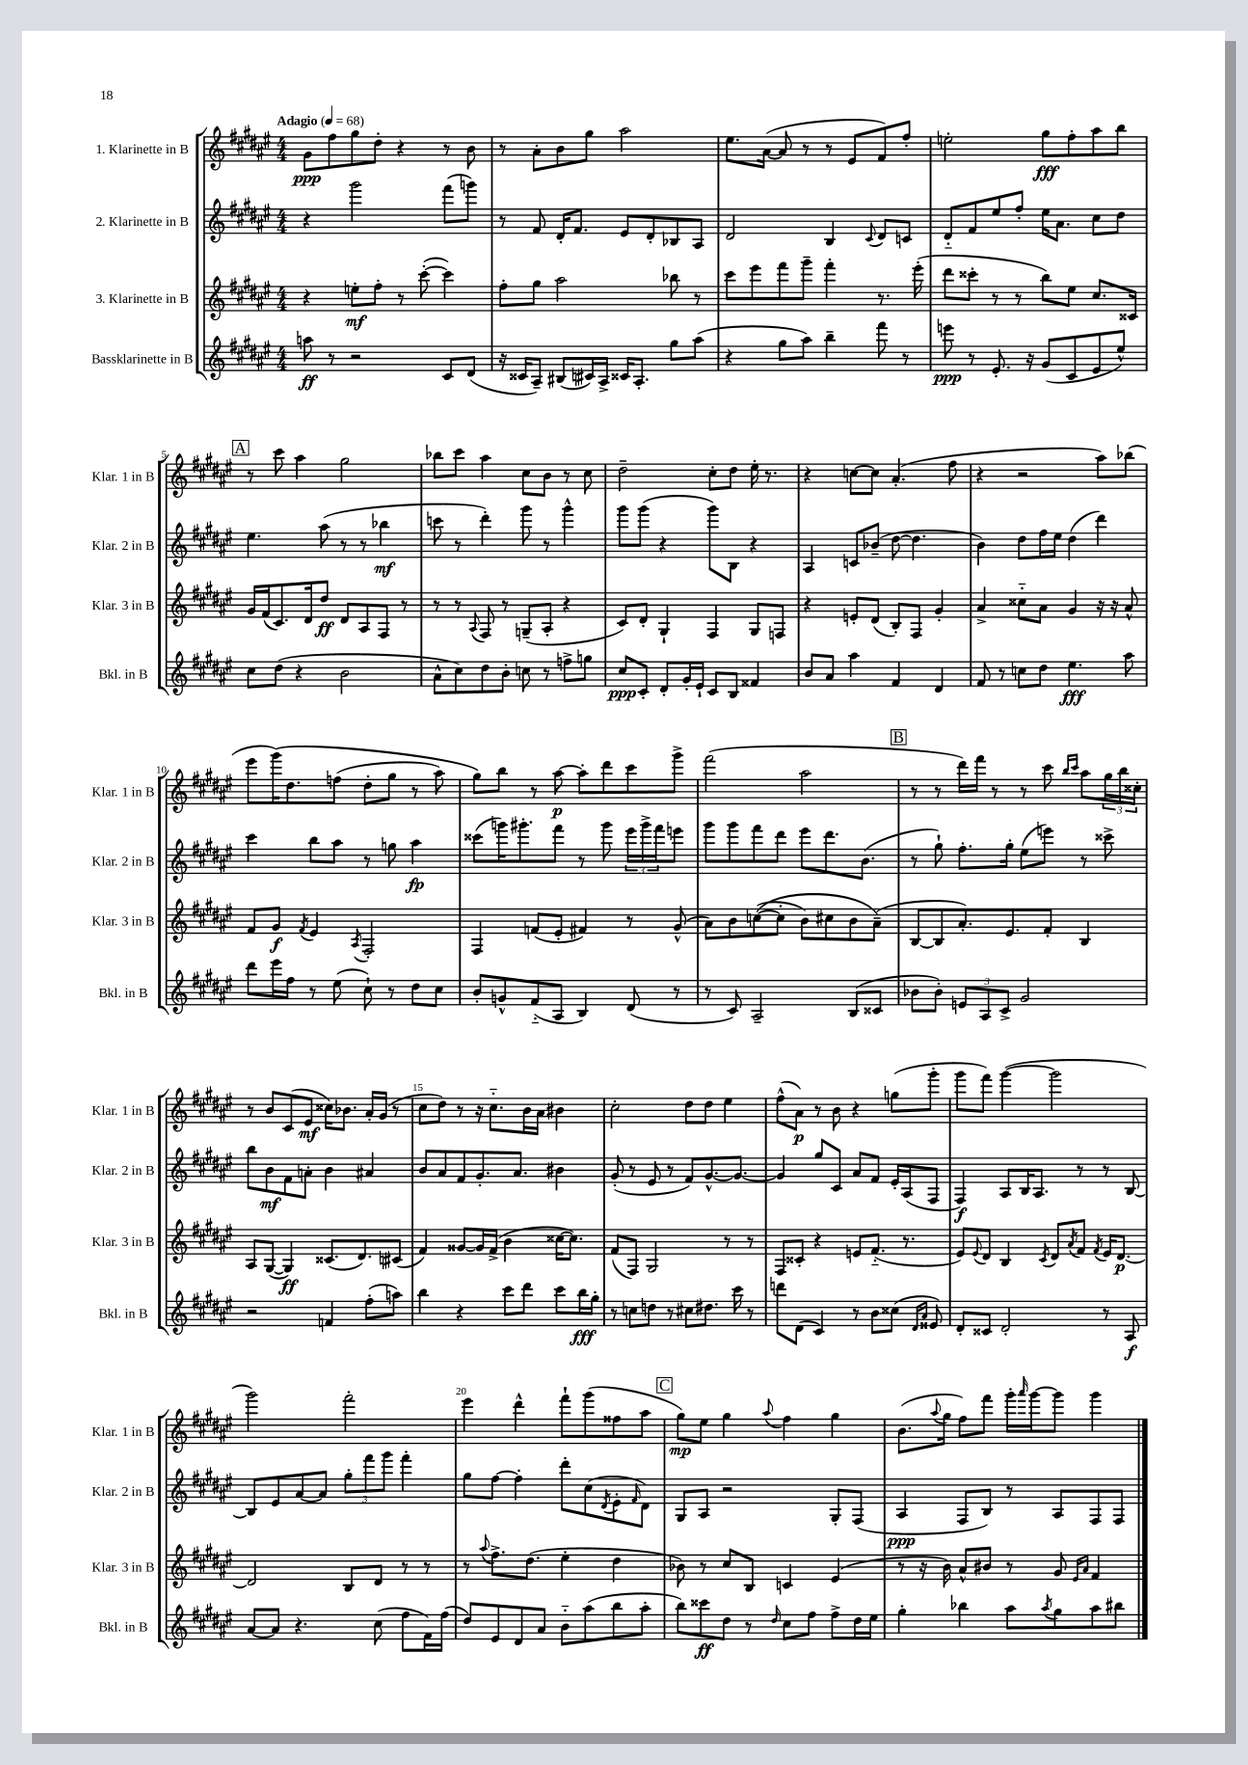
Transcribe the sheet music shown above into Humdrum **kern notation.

**kern	**dynam	**kern	**dynam	**kern	**dynam	**kern	**dynam
*part4	*part4	*part3	*part3	*part2	*part2	*part1	*part1
*staff4	*staff4	*staff3	*staff3	*staff2	*staff2	*staff1	*staff1
*I"Bassklarinette in B	*	*I"3. Klarinette in B	*	*I"2. Klarinette in B	*	*I"1. Klarinette in B	*
*I'Bkl. in B	*	*I'Klar. 3 in B	*	*I'Klar. 2 in B	*	*I'Klar. 1 in B	*
*clefG2	*	*clefG2	*	*clefG2	*	*clefG2	*
*k[f#c#g#d#a#e#]	*	*k[f#c#g#d#a#e#]	*	*k[f#c#g#d#a#e#]	*	*k[f#c#g#d#a#e#]	*
*M4/4	*	*M4/4	*	*M4/4	*	*M4/4	*
*MM68	*	*MM68	*	*MM68	*	*MM68	*
=1	=1	=1	=1	=1	=1	=1	=1
!	!	!	!	!	!	!LO:TX:a:B:t=Adagio	!
8aan\	ff	4r	.	4r	.	8g#\L	ppp
8r	.	.	.	.	.	8ff#\	.
2r	.	8een'\L	mf	2ggg#\	.	8gg#\	.
.	.	8ff#'\J	.	.	.	8dd#'\J	.
.	.	8r	.	.	.	4r	.
.	.	([8ccc#'\	.	.	.	.	.
8c#/L	.	4ccc#\])	.	(8fff#\L	.	8r	.
(8d#/J	.	.	.	8gggn\J)	.	8b\	.
=2	=2	=2	=2	=2	=2	=2	=2
16r	.	8ff#'\L	.	8r	.	8r	.
16c##X/KL	.	.	.	.	.	.	.
8A#~/J)	.	8gg#\J	.	8f#/	.	8a#'\L	.
(8B#X/L	.	2aa#\	.	16d#'/KL	.	8b\	.
.	.	.	.	8.f#/J	.	.	.
16c#X/L)	.	.	.	.	.	8gg#\J	.
16A#^/JJ	.	.	.	.	.	.	.
16c##X/KL	.	.	.	8e#/L	.	2aa#\	.
8.A#'/J	.	.	.	.	.	.	.
.	.	.	.	8d#'/	.	.	.
8gg#\L	.	8bb-X\	.	8B-X/	.	.	.
(8aa#\J	.	8r	.	8A#/J	.	.	.
=3	=3	=3	=3	=3	=3	=3	=3
4r	.	8ccc#\L	.	2d#/	.	8.ee#\L	.
.	.	8eee#\	.	.	.	.	.
.	.	.	.	.	.	([16a#\Jk	.
8gg#\L	.	8fff#\	.	.	.	8a#/]	.
8aa#\J)	.	8ggg#~\J	.	.	.	8r	.
4bb~\	.	4fff#'\	.	4B/	.	8r	.
.	.	.	.	.	.	8e#/L	.
.	.	.	.	8qqc#/	.	.	.
8fff#\	.	8.r	.	8d#/L	.	8f#/)	.
8r	.	.	.	8cn/J	.	8ff#'/J	.
.	.	(16eee#'\	.	.	.	.	.
=4	=4	=4	=4	=4	=4	=4	=4
8eeen\	ppp	8ddd#\L	.	8d#/L	.	2een'\	.
8r	.	8ccc##X'\J	.	8f#/	.	.	.
8.e#'/	.	8r	.	8ee#/	.	.	.
.	.	8r	.	8ff#'/J	.	.	.
16r	.	.	.	.	.	.	.
(8g#/L	.	8bb\L)	.	16ee#\KL	.	8gg#\L	fff
.	.	.	.	8.a#\J	.	.	.
8c#/	.	8ee#\J	.	.	.	8ff#'\	.
8e#/	.	8.cc#/L	.	8cc#\L	.	8aa#\	.
8ee#^^/J)	.	.	.	8dd#\J	.	8bb\J	.
.	.	16c##X/Jk	.	.	.	.	.
!!LO:LB:g=z
!!LO:REH:place=s1:t=A
=5	=5	=5	=5	=5	=5	=5	=5
8cc#\L	.	16g#/LL	.	4.ee#\	.	8r	.
.	.	(16f#/J	.	.	.	.	.
(8dd#\J	.	8.c#/)	.	.	.	8ccc#\	.
4r	.	.	.	.	.	4aa#\	.
.	.	16d#/k	.	.	.	.	.
.	.	8dd#/J	ff	(8aa#\	.	.	.
2b\	.	8d#/L	.	8r	.	2gg#\	.
.	.	8A#/	.	8r	.	.	.
.	.	8F#/J	.	4bb-X\	mf	.	.
.	.	8r	.	.	.	.	.
=6	=6	=6	=6	=6	=6	=6	=6
8a#^^\L	.	8r	.	8cccn\	.	8bb-X\L	.
8cc#\)	.	8r	.	8r	.	8ccc#\J	.
.	.	8qqA#/	.	.	.	.	.
8dd#\	.	8F#/	.	4ddd#'\)	.	4aa#\	.
8b'\J	.	8r	.	.	.	.	.
8ccn\	.	(8Gn~/L	.	8ggg#\	.	8cc#\L	.
8r	.	8A#'/J	.	8r	.	8b\J	.
8ffn^\L	.	4r	.	4ggg#^^\	.	8r	.
8ggn\J	.	.	.	.	.	8cc#\	.
=7	=7	=7	=7	=7	=7	=7	=7
8cc#/L	ppp	8c#/L)	.	8ggg#\L	.	2dd#~\	.
8c#'/J	.	8d#'/J	.	(8ggg#\J	.	.	.
8d#'/L	.	4G#`/	.	4r	.	.	.
16g#'/L	.	.	.	.	.	.	.
16e#`/JJ	.	.	.	.	.	.	.
8c#/L	.	4F#/	.	8ggg#\L)	.	8cc#'\L	.
8B/J	.	.	.	8B\J	.	8dd#\J	.
4f##X/	.	8G#/L	.	4r	.	16ee#'\	.
.	.	.	.	.	.	8.r	.
.	.	8Fn/J	.	.	.	.	.
=8	=8	=8	=8	=8	=8	=8	=8
8b/L	.	4r	.	4A#/	.	4r	.
8a#/J	.	.	.	.	.	.	.
4aa#\	.	8en'/L	.	8cn/L	.	[8ccn\L	.
.	.	(8d#/J	.	(8b-X~/J	.	8cc\J]	.
4f#/	.	8B'/L)	.	[8dd#\	.	(4.a#'/	.
.	.	8F#/J	.	4.dd#\]	.	.	.
4d#/	.	4g#'/	.	.	.	.	.
.	.	.	.	.	.	8ff#\	.
=9	=9	=9	=9	=9	=9	=9	=9
8f#/	.	4a#^/	.	4b\)	.	4r	.
8r	.	.	.	.	.	.	.
8ccn\L	.	8cc##X\L	.	8dd#\L	.	2r	.
8dd#\J	.	8a#\J	.	16ff#\L	.	.	.
.	.	.	.	16ee#\JJ	.	.	.
4.ee#\	fff	4g#/	.	(4dd#\	.	.	.
.	.	16r	.	4ddd#\)	.	8aa#\L)	.
.	.	16r	.	.	.	.	.
8aa#\	.	8a#^^/	.	.	.	(8bb-X\J	.
!!LO:LB:g=z
=10	=10	=10	=10	=10	=10	=10	=10
8ddd#\L	.	8f#/L	.	4ccc#\	.	8eee#\L	.
16eee#\L	.	8g#/J	f	.	.	(16ggg#\K)	.
16ff#\JJ	.	.	.	.	.	8.dd#\	.
.	.	8qf#/	.	.	.	.	.
8r	.	4e#/	.	8bb\L	.	.	.
(8ee#\	.	.	.	8aa#\J	.	(8ffn\J	.
.	.	8qA#/	.	.	.	.	.
8cc#`\)	.	2F#'/	.	8r	.	8dd#'\L	.
8r	.	.	.	8ggn\	.	8gg#\J	.
8dd#\L	.	.	.	4aa#\	fp	8r	.
8cc#\J	.	.	.	.	.	8aa#\)	.
=11	=11	=11	=11	=11	=11	=11	=11
8b'/L	.	4F#/	.	(8ccc##X\L	.	8gg#\L)	.
8gn^^/	.	.	.	16gggn\K)	.	8bb\J	.
.	.	.	.	8.ggg#X'\	.	.	.
(8f#/	.	(8fn/L	.	.	.	8r	.
8A#/J	.	8e#'/J	.	8fff#\J	.	[8aa#\	p
4B/)	.	4f#X/)	.	8r	.	8aa#'\L]	.
.	.	.	.	8ggg#\	.	8ddd#\	.
(8d#/	.	8r	.	24eee#\LL	.	8ccc#\	.
.	.	.	.	24ggg#^\	.	.	.
.	.	.	.	24fff#\J	.	.	.
8r	.	(8g#^^/	.	8eeen\J	.	8ggg#^\J	.
=12	=12	=12	=12	=12	=12	=12	=12
8r	.	8a#\L)	.	8ggg#\L	.	(2fff#\	.
8c#/)	.	8b\	.	8ggg#\	.	.	.
2A#~/	.	(([8ccn\	.	8fff#\	.	.	.
.	.	8cc'\J]	.	8ddd#\J	.	.	.
.	.	8b\L)	.	8eee#\L	.	2aa#\	.
.	.	8cc#X\	.	8.ddd#\	.	.	.
(8B/L	.	8b\	.	.	.	.	.
.	.	.	.	(8.b\J	.	.	.
8c##X/J	.	(8a#~\J)	.	.	.	.	.
!!LO:REH:place=s1:t=B
=13	=13	=13	=13	=13	=13	=13	=13
8b-X\L	.	[8B/L	.	8r	.	8r	.
8b-'\J)	.	8B/]	.	8gg#`\)	.	8r	.
12en/L	.	8.a#'/)	.	8.ff#'\L	.	16ddd#\LL)	.
.	.	.	.	.	.	16fff#\JJ	.
12A#/	.	.	.	.	.	.	.
.	.	.	.	.	.	8r	.
12c#^/J	.	.	.	.	.	.	.
.	.	8.e#/	.	16gg#'\Jk	.	.	.
2g#/	.	.	.	(8ee#\L	.	8r	.
.	.	8f#'/J	.	8eeen\J)	.	8ccc#\	.
.	.	.	.	.	.	16qqbb/LL	.
.	.	.	.	.	.	16qqccc#/JJ	.
.	.	4B/	.	8r	.	8aa#\L	.
.	.	.	.	8ccc##X^\	.	24gg#\L	.
.	.	.	.	.	.	24bb\	.
.	.	.	.	.	.	24cc##X'\JJ	.
!!LO:LB:g=z
=14	=14	=14	=14	=14	=14	=14	=14
2r	.	8A#/L	.	8bb\L	.	8r	.
.	.	([8G#/J	.	8b\	mf	8b/L	.
.	.	4G#/])	ff	8f#\	.	(8c#/	.
.	.	.	.	8an'\J	.	8e#/J	mf
4fn/	.	(8.c##X/L	.	4b\	.	16cc##X\KL)	.
.	.	.	.	.	.	8.b-X\J	.
.	.	8.d#/)	.	.	.	.	.
(8ff#'\L	.	.	.	4a#X/	.	16a#'/LL	.
.	.	.	.	.	.	(16g#/JJ	.
8aan\J)	.	(8c#X/J	.	.	.	8r	.
=15	=15	=15	=15	=15	=15	=15	=15
4bb\	.	4f#/)	.	8b/L	.	8cc#\L	.
.	.	.	.	8a#/	.	8dd#\J)	.
4r	.	[8g##X/L	.	8f#/	.	8r	.
.	.	16g##/L]	.	8.g#'/	.	16r	.
.	.	(16f#^/JJ	.	.	.	8.cc#\L	.
8ccc#\L	.	4b\	.	.	.	.	.
.	.	.	.	8.a#/J	.	.	.
8ddd#\J	.	.	.	.	.	16b\L	.
.	.	.	.	.	.	16a#\JJ	.
8ccc#\L	.	[16cc##X\KL	.	4b#X\	.	4b#X\	.
.	.	8.cc##\J])	.	.	.	.	.
16bb\L	fff	.	.	.	.	.	.
16gg#'\JJ	.	.	.	.	.	.	.
=16	=16	=16	=16	=16	=16	=16	=16
8r	.	(8f#/L	.	(8g#'/	.	2cc#'\	.
8ccn\L	.	8F#/J)	.	8r	.	.	.
8ddn\J	.	2G#/	.	8e#/	.	.	.
8r	.	.	.	8r	.	.	.
8cc#X\L	.	.	.	8f#/L)	.	8dd#\L	.
8.dd#X\J	.	.	.	[8.g#^^/	.	8dd#\J	.
.	.	8r	.	.	.	4ee#\	.
16ccc#\	.	.	.	8.g#/J_	.	.	.
8r	.	8r	.	.	.	.	.
=17	=17	=17	=17	=17	=17	=17	=17
8dddn\L	.	8F#/L	.	4g#/]	.	(8ff#^^\L	.
(8d#\J	.	8c##X'/J	.	.	.	8a#\J)	p
4c#/)	.	4r	.	8gg#/L	.	8r	.
.	.	.	.	8c#/J	.	8b\	.
8r	.	8en/L	.	8a#/L	.	4r	.
8b\L	.	(8.f#/J	.	8f#/J	.	.	.
(8cc##X\J	.	.	.	16e#'/LL	.	(8ggn\L	.
.	.	8.r	.	(16A#/J	.	.	.
16qqd#/LL	.	.	.	.	.	.	.
16qqa#/JJ	.	.	.	.	.	.	.
8e##X/)	.	.	.	8F#/J	.	8ggg#'\J	.
=18	=18	=18	=18	=18	=18	=18	=18
8d#'/L	.	8e#/L)	.	4F#/)	f	8ggg#\L	.
.	.	8qqe#/	.	.	.	.	.
8c##X/J	.	8d#/J	.	.	.	8fff#\J)	.
2d#'/	.	4B/	.	8A#/L	.	([4ggg#\	.
.	.	.	.	16B/K	.	.	.
.	.	.	.	8.A#/J	.	.	.
.	.	8qc#/	.	.	.	.	.
.	.	8d#/L	.	.	.	2ggg#\]	.
.	.	8qa#/	.	.	.	.	.
.	.	8f#/J	.	8r	.	.	.
.	.	8qf#/	.	.	.	.	.
8r	.	16e#/KL	.	8r	.	.	.
.	.	[8.d#/J	p	.	.	.	.
8A#/	f	.	.	[8B/	.	.	.
!!LO:LB:g=z
=19	=19	=19	=19	=19	=19	=19	=19
[8a#/L	.	2d#/]	.	8B/L]	.	2ggg#\)	.
8a#/J]	.	.	.	8e#/	.	.	.
4.r	.	.	.	[8a#/	.	.	.
.	.	.	.	8a#/J]	.	.	.
.	.	8B/L	.	12gg#'\L	.	2fff#'\	.
.	.	.	.	12fff#\	.	.	.
(8cc#\	.	8d#/J	.	.	.	.	.
.	.	.	.	12ggg#\J	.	.	.
8ff#\L	.	8r	.	4fff#'\	.	.	.
16f#\L)	.	8r	.	.	.	.	.
(16ff#\JJ	.	.	.	.	.	.	.
=20	=20	=20	=20	=20	=20	=20	=20
8dd#/L)	.	8r	.	8gg#\L	.	4eee#\	.
.	.	8qqaa#/	.	.	.	.	.
8e#/	.	8.ff#^\L	.	[8ff#\J	.	.	.
8d#/	.	.	.	4ff#'\]	.	4ddd#^^\	.
.	.	(8.dd#\J	.	.	.	.	.
8a#/J	.	.	.	.	.	.	.
8b\L	.	4ee#'\	.	8ddd#'\L	.	8fff#`\L	.
(8aa#\	.	.	.	(8cc#\	.	(8ggg#\	.
.	.	.	.	8qd#/	.	.	.
8bb\	.	4dd#\	.	8e#'\	.	8ff##X\	.
.	.	.	.	16qqf#/	.	.	.
8aa#'\J	.	.	.	8d#\J)	.	8aa#\J	.
!!LO:REH:place=s1:t=C
=21	=21	=21	=21	=21	=21	=21	=21
8bb\L)	.	8b-X\)	.	8G#/L	.	8gg#\L)	mp
8ccc##X\	ff	8r	.	8A#/J	.	8ee#\J	.
8dd#\J	.	8cc#/L	.	2r	.	4gg#\	.
8r	.	8B/J	.	.	.	.	.
16qqdd#/	.	.	.	.	.	8qqaa#/	.
8cc#\L	.	4cn/	.	.	.	4ff#\	.
8ff#\J	.	.	.	.	.	.	.
8ff#^\L	.	(4e#/	.	8G#'/L	.	4gg#\	.
16dd#\L	.	.	.	(8F#/J	.	.	.
16ee#\JJ	.	.	.	.	.	.	.
=22	=22	=22	=22	=22	=22	=22	=22
4gg#'\	.	8r	.	4A#/	ppp	(8.b\L	.
.	.	16r	.	.	.	.	.
.	.	.	.	.	.	8qqaa#/	.
.	.	16b\)	.	.	.	16gg#\Jk	.
4bb-X\	.	8a#^^/L	.	8F#/L	.	8ff#\L)	.
.	.	8b#X/J	.	8B/J)	.	8fff#\J	.
8aa#\L	.	8r	.	8r	.	16ggg#'\LL	.
.	.	.	.	.	.	16qqaaa#/	.
.	.	.	.	.	.	[16ggg#\J	.
8qaa#/	.	.	.	.	.	.	.
8gg#\	.	8g#/	.	8A#/L	.	8ggg#\J]	.
.	.	16qqe#/LL	.	.	.	.	.
.	.	16qqa#/JJ	.	.	.	.	.
8aa#\	.	4f#/	.	8F#/	.	4ggg#\	.
8bb#X\J	.	.	.	8F#/J	.	.	.
==	==	==	==	==	==	==	==
*-	*-	*-	*-	*-	*-	*-	*-
